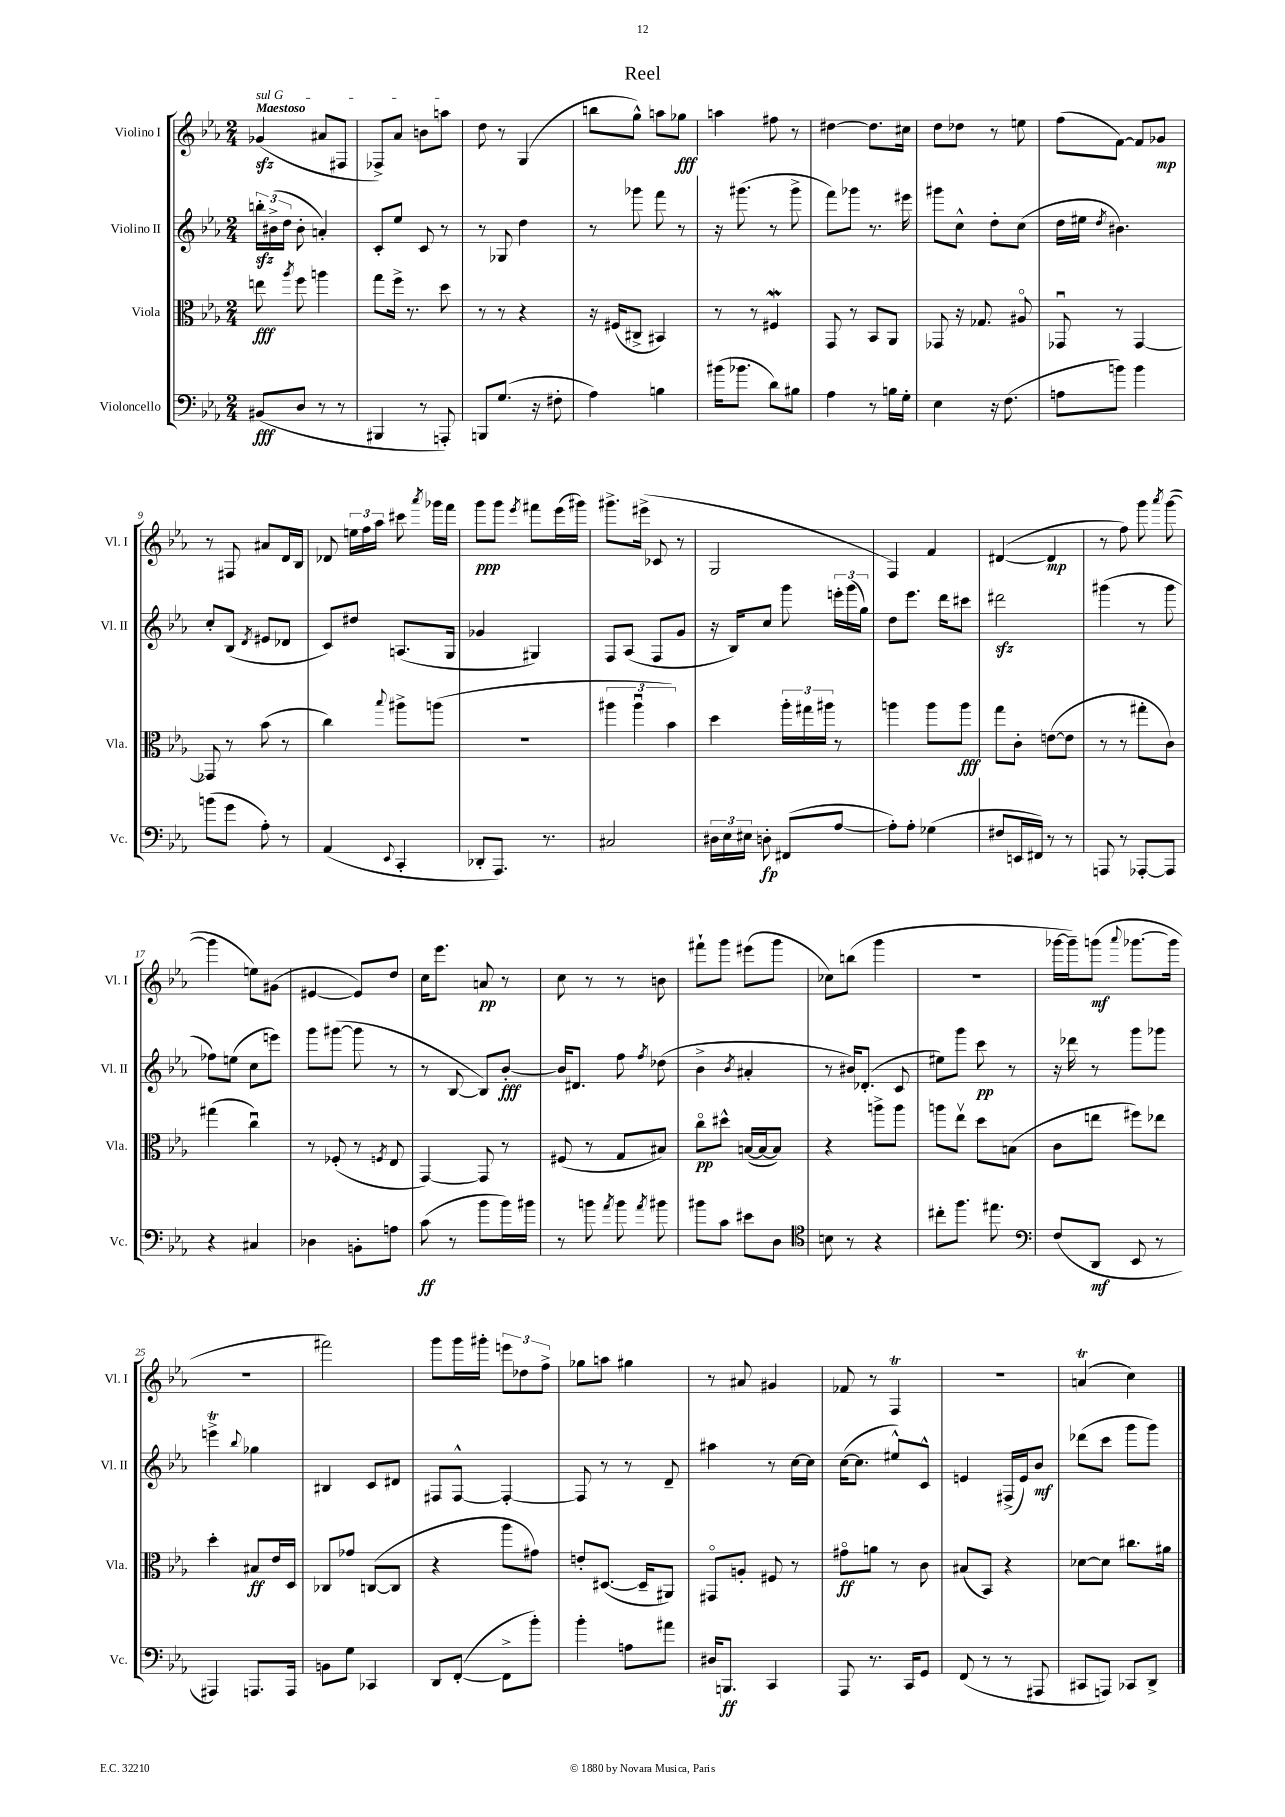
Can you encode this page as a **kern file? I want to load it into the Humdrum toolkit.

**kern	**kern	**kern	**kern
*staff4	*staff3	*staff2	*staff1
*clefF4	*clefC3	*clefG2	*clefG2
*k[b-e-a-]	*k[b-e-a-]	*k[b-e-a-]	*k[b-e-a-]
*M2/4	*M2/4	*M2/4	*M2/4
(8BB#	8ee	24bb'	(4g-
.	.	(24b#^	.
.	.	24dd	.
.	8qaa-	.	.
8D	8ff	8b#'	.
8r	4aa	4a')	8a#
8r	.	.	8F#
=	=	=	=
4BBB#	8gg	8c'	8F-^)
.	16ff^	8ee-	8a-
.	8.r	.	.
8r	.	8c	8b
8AAA')	8dd	8r	8aa
=	=	=	=
8BBB	8r	8r	8dd
(8.G	8r	8G-	8r
.	4r	4dd	(4G
16r	.	.	.
8F#'	.	.	.
=	=	=	=
4A-)	16r	8r	8bb
.	(16F#	.	.
.	8C#^	8ggg-	8gg^^)
4B	4BB#)	8fff	8aa
.	.	8r	8gg-
=	=	=	=
(16b#	8r	16r	4aa
8.b-	.	(8.ggg#	.
.	8r	.	.
8d)	4F#	8r	8ff#
8B#	.	8ggg#^	8r
=	=	=	=
4A-	8GG	8fff)	[4dd#
.	8r	8ggg-	.
8r	8BB-	8.r	8.dd#]
16B	8AA-	.	.
16G'	.	16eee#	16cc#
=	=	=	=
4E-	8GG-	8ggg#	8dd
.	16r	8cc^^	8dd-
.	8.G-	.	.
16r	.	8dd'	8r
(8.F	.	.	.
.	8A#o	(8cc	8ee
=	=	=	=
8A	8GG-u	16dd	(8ff
.	.	16ee#	.
.	.	8qdd	.
8b)	8r	4.b#)	[8f)
4b	[4GG-	.	8f]
.	.	.	8g-
=	=	=	=
(8b	8GG-]	8cc'	8r
8g	8r	(8B-	8F#
.	.	8qd	.
8A-')	(8b-	8e#	8a#
8r	8r	8d-	16d
.	.	.	16B-
=	=	=	=
(4AA-	4cc)	8c)	8d-
.	.	8dd#	24ee
.	.	.	24ff
.	.	.	24aa-
8qqEE-	8qqbb-	.	.
4CC'	8aa#^	(8.A	8ccc#
.	.	.	8qaaa-
.	(8aa	.	16ggg-
.	.	16G	16fff
=	=	=	=
8DD-'	2r	4g-	8ggg
8.AAA-)	.	.	8ggg
.	.	.	8qeee-
.	.	4G#)	8fff#
8.r	.	.	.
.	.	.	(16eee-
.	.	.	16ggg#)
=	=	=	=
2C#	6aa#	8F	8.ggg#^
.	.	(8A-	.
.	6aa#u	.	.
.	.	.	(16eee#^
.	.	8F	8c-
.	6b-)	.	.
.	.	8g	8r
=	=	=	=
24D#	4dd	16r	2G
24E-	.	.	.
.	.	16B-)	.
24E#	.	.	.
8D'	.	8cc	.
(8FF#	24aa-'	8ggg	.
.	24gg#	.	.
.	24aa#	.	.
[8A-	8r	24eee'	.
.	.	(24ggg	.
.	.	24gg)	.
=	=	=	=
8A-'])	4aa	8dd	4F)
8A-'	.	8.eee-	.
(4G-	8aa	.	4f
.	.	16ddd	.
.	8aa	8ccc#	.
=	=	=	=
8F#	8gg	2ddd#	([4d#
16EE	8c'	.	.
16FF#)	.	.	.
8r	([8e	.	4d#]
8r	8e]	.	.
=	=	=	=
8AAA	8r	(4ggg#	8r
8r	8r	.	8ff)
[8AAA-'	8gg#'	8r	8ggg
.	.	.	8qaaa-
8AAA-]	8c)	8ggg#	([8ggg
=	=	=	=
4r	(4gg#	8ff-)	4ggg]
.	.	(8ee	.
4C#	4ccu)	8cc	8ee)
.	.	8eee)	(8g#
=	=	=	=
4D-	8r	8ggg	[4e#
.	(8F-'	([8ggg#	.
8BB'	8r	8ggg#]	8e#])
.	8qF	.	.
8A	8E-	8r	8dd
=	=	=	=
(8c	[4GG)	8r	16cc
.	.	.	8.eee-
8r	.	[8B-	.
8b-	8GG]	8B-])	8a
16b-)	8r	[8b-'	8r
16b#	.	.	.
=	=	=	=
8r	(8F#	16b-]	8cc
.	.	8.d#	.
8b	8r	.	8r
8qa-	.	.	.
8b	8G	8ff	8r
8qa-	.	8qff	.
8b#	8B#)	(8dd-	8b
=	=	=	=
8b#	8cco	4b-^	8fff#`
8c	8dd#^^	.	8ggg
.	.	8qb-	.
8e#	([16B	4a#'	(8eee#
.	16B_	.	.
8D	8B])	.	8ggg
=	=	=	=
*clefC4	*	*	*
8B	4r	8r	8cc-)
8r	.	16b#)	(8bb
.	.	(8.d-'	.
4r	8aa^	.	4ggg
.	8aa	8c	.
=	=	=	=
8cc#'	8aa	8ee#)	2r
8.ff	8ee-v	8ggg	.
.	8dd	8ccc	.
8.ee#	.	.	.
.	(8B	8r	.
=	=	=	=
*clefF4	*	*	*
(8F	8c	16r	[16ggg-
.	.	16ddd-	16ggg-~])
8DD	8ee	8r	(8ggg
.	.	.	8qqaaa-
8EE-	8ff#)	8ggg	[8.ggg-
8r	8ee-	8ggg-	.
.	.	.	16ggg-]
=	=	=	=
4AAA#)	4dd'	4eee^	2r
.	.	8qqbb-	.
8.AAA	8B#	4gg-	.
.	16e-	.	.
16AAA	16D	.	.
=	=	=	=
8BB	8C-	4B#	2fff#)
8G	8g-	.	.
4CC-	([8C	8c	.
.	8C]	8d#	.
=	=	=	=
8DD	4r	8F#	8ggg
([8FF'	.	[8F#^^	16ggg
.	.	.	16ggg#'
8FF^]	8aa-	4F#'_	12eee
.	.	.	12dd-
8b-')	8g#)	.	.
.	.	.	12ff^
=	=	=	=
4b-'	8e'	8F#]	8gg-
.	([8.D#	8r	8aa
8A	.	8r	4gg#
.	16D#~]	.	.
8a#	8AA#)	8d~	.
=	=	=	=
16D#	8GG#o	4aa#	8r
8.BBB	.	.	.
.	8A'	.	8a#
4CC	8F#	8r	4g#
.	8r	[16cc	.
.	.	16cc]	.
=	=	=	=
8AAA-	8g#o	([16cc	8f-
.	.	8.cc]	.
8.r	8a	.	8r
.	8r	8ee#^^)	4F
16CC	.	.	.
8GG	8c	8c^^	.
=	=	=	=
(8FF	(8B#	4e	2r
8r	8BB-)	.	.
8r	4r	(16F#^	.
.	.	16e)	.
8AAA#	.	8b-	.
=	=	=	=
8CC#	[8d-	(8ddd-	(4a
8AAA)	8d-]	8ccc	.
8CC-	8.cc#	8ggg	4cc)
8DD^	.	8ggg)	.
.	16a#	.	.
==	==	==	==
*-	*-	*-	*-
